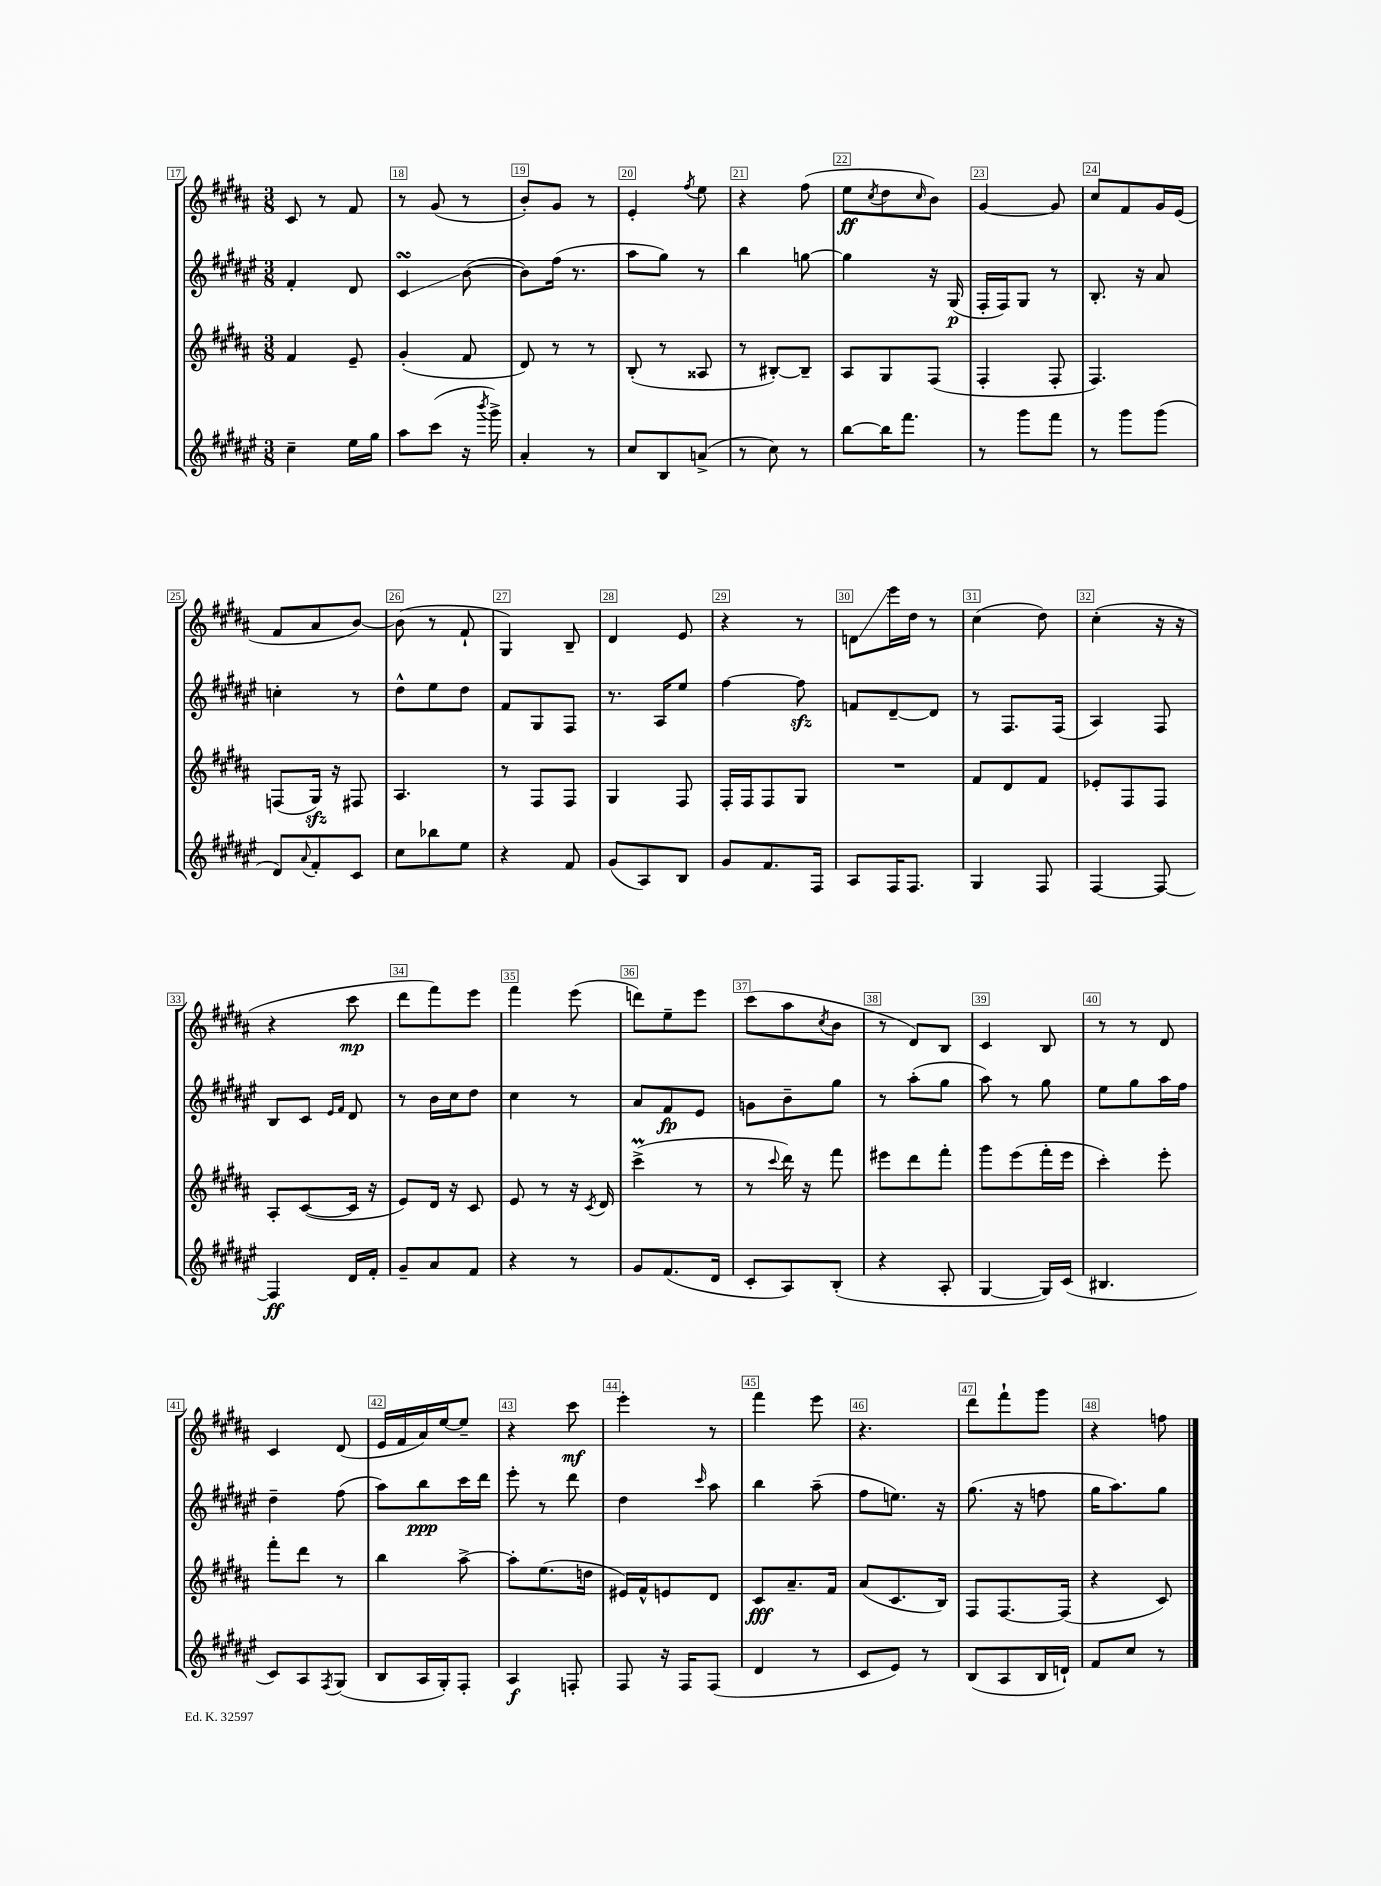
<<
\new StaffGroup <<
\new Staff = "s0" {
    \clef treble \key b \major \numericTimeSignature \time 3/8
    cis'8 r8 fis'8 |
    r8 gis'8( r8 |
    b'8-.) gis'8 r8 |
    e'4-. \acciaccatura { fis''8 } e''8 |
    r4 fis''8( |
    e''8\ff \acciaccatura { cis''8 } dis''8 \grace { cis''16 } b'8) |
    gis'4~ gis'8 |
    cis''8 fis'8 gis'16 e'16( |
    fis'8 ais'8 b'8~) |
    b'8( r8 fis'8-! |
    gis4) b8-- |
    dis'4 e'8 |
    r4 r8 |
    d'8\glissando e'''16 dis''16 r8 |
    cis''4( dis''8) |
    cis''4-.( r16 r16 |
    r4 cis'''8\mp |
    dis'''8 fis'''8) e'''8 |
    fis'''4 e'''8( |
    d'''8) e''8-- e'''8 |
    cis'''8( ais''8 \acciaccatura { cis''8 } b'8 |
    r8 dis'8) b8 |
    cis'4 b8 |
    r8 r8 dis'8 |
    cis'4 dis'8( |
    e'16 fis'16 ais'16) e''16~ e''8-- |
    r4 cis'''8\mf |
    e'''4-. r8 |
    fis'''4 e'''8 |
    r4. |
    dis'''8 fis'''8-! gis'''8 |
    r4 f''8 \bar "|." |
}
\new Staff = "s1" {
    \clef treble \key fis \major \numericTimeSignature \time 3/8
    fis'4-. dis'8 |
    cis'4\turn\glissando b'8~( |
    b'8) fis''16( r8. |
    ais''8 gis''8) r8 |
    b''4 g''8~ |
    g''4 r16 gis16\p( |
    fis16-. fis16) gis8 r8 |
    b8.-. r16 ais'8 |
    c''4-. r8 |
    dis''8-^ eis''8 dis''8 |
    fis'8 gis8 fis8 |
    r8. ais16 eis''8 |
    fis''4~ fis''8\sfz |
    f'8 dis'8~-- dis'8 |
    r8 fis8. fis16( |
    ais4) fis8 |
    b8 cis'8 \grace { eis'16 fis'16 } dis'8 |
    r8 b'16 cis''16 dis''8 |
    cis''4 r8 |
    ais'8 fis'8\fp eis'8 |
    g'8 b'8-- gis''8 |
    r8 ais''8-.( gis''8 |
    ais''8) r8 gis''8 |
    eis''8 gis''8 ais''16 fis''16 |
    dis''4-- fis''8( |
    ais''8) b''8\ppp cis'''16 dis'''16 |
    eis'''8-. r8 dis'''8 |
    dis''4 \grace { cis'''16 } ais''8 |
    b''4 ais''8--( |
    fis''8 e''8.) r16 |
    gis''8.( r16 f''8 |
    gis''16 ais''8.) gis''8 \bar "|." |
}
\new Staff = "s2" {
    \clef treble \key b \major \numericTimeSignature \time 3/8
    fis'4 e'8-- |
    gis'4-.( fis'8 |
    dis'8) r8 r8 |
    b8-.( r8 aisis8 |
    r8 bis8~-.) bis8-- |
    ais8 gis8 fis8( |
    fis4-. fis8-. |
    fis4.) |
    f8( gis16\sfz) r16 fis8 |
    ais4. |
    r8 fis8 fis8 |
    gis4 fis8 |
    fis16-. fis16 fis8 gis8 |
    R4. |
    fis'8 dis'8 fis'8 |
    ees'8-. fis8 fis8 |
    ais8-. cis'8~( cis'16 r16 |
    e'8) dis'16 r16 cis'8 |
    e'8 r8 r16 \acciaccatura { cis'8 } dis'16 |
    cis'''4->\prall( r8 |
    r8 \appoggiatura { cis'''8 } dis'''16) r16 fis'''8 |
    eis'''8 dis'''8 fis'''8-. |
    gis'''8 e'''8( fis'''16-. e'''16 |
    cis'''4-.) e'''8-. |
    fis'''8-. dis'''8 r8 |
    b''4 ais''8~-> |
    ais''8-. e''8.( d''16 |
    eis'16) fis'16-^ e'8 dis'8 |
    cis'8\fff ais'8.-- fis'16 |
    ais'8( cis'8. b16) |
    fis8 fis8.~ fis16( |
    r4 cis'8) \bar "|." |
}
\new Staff = "s3" {
    \clef treble \key fis \major \numericTimeSignature \time 3/8
    cis''4-- eis''16 gis''16 |
    ais''8 cis'''8( r16 \acciaccatura { b'''8 } gis'''16->) |
    ais'4-. r8 |
    cis''8 b8 a'8->( |
    r8 cis''8) r8 |
    b''8~ b''16 fis'''8. |
    r8 gis'''8 fis'''8 |
    r8 gis'''8 gis'''8( |
    dis'8) \appoggiatura { ais'8 } fis'8-. cis'8 |
    cis''8 bes''8 eis''8 |
    r4 fis'8 |
    gis'8( ais8) b8 |
    gis'8 fis'8. fis16 |
    ais8 fis16 fis8. |
    gis4 fis8 |
    fis4~ fis8~ |
    fis4\ff dis'16 fis'16-. |
    gis'8-- ais'8 fis'8 |
    r4 r8 |
    gis'8 fis'8.( dis'16 |
    cis'8-. ais8) b8-.( |
    r4 ais8-. |
    gis4~ gis16) cis'16( |
    bis4. |
    cis'8) ais8 \acciaccatura { fis8 } gis8( |
    b8 ais16 gis16-.) fis8-. |
    ais4\f f8-. |
    fis8 r16 fis16 fis8( |
    dis'4 r8 |
    cis'8 eis'8) r8 |
    b8( ais8 b16 d'16-!) |
    fis'8 cis''8 r8 \bar "|." |
}
>>
>>
\layout { \context { \Score currentBarNumber = #17 \override BarNumber.break-visibility = ##(#f #t #t) barNumberVisibility = #all-bar-numbers-visible \override BarNumber.stencil = #(make-stencil-boxer 0.1 0.3 ly:text-interface::print) } }
